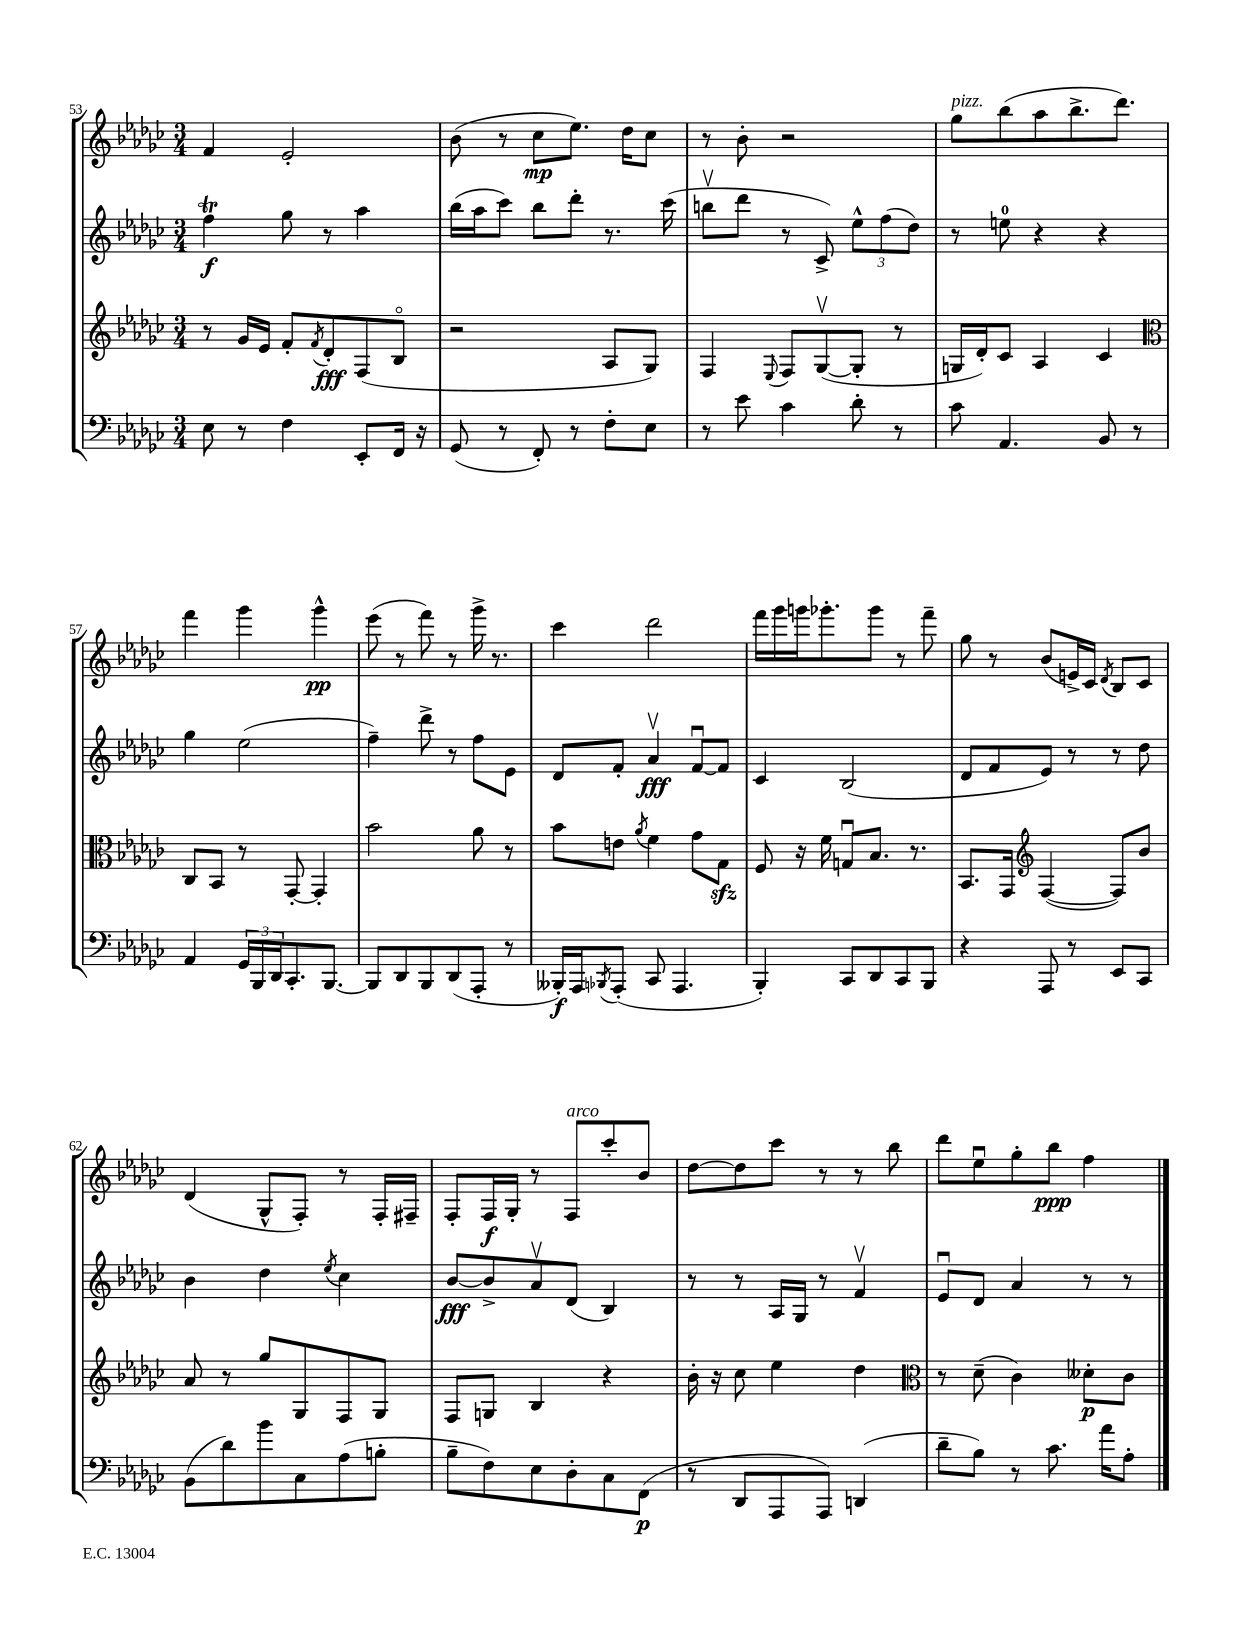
<<
\new StaffGroup <<
\new Staff = "s0" {
    \clef treble \key ges \major \numericTimeSignature \time 3/4
    f'4 ees'2-. |
    bes'8( r8 ces''8\mp ees''8.) des''16 ces''8 |
    r8 bes'8-. r2 |
    ges''8^\markup { \italic "pizz." } bes''8( aes''8 bes''8.-> des'''8.) |
    f'''4 ges'''4 ges'''4-^\pp |
    ees'''8( r8 f'''8) r8 ges'''16-> r8. |
    ces'''4 des'''2 |
    f'''16 ges'''16 g'''16 ges'''8.-. ges'''8 r8 f'''8-- |
    ges''8 r8 bes'8( e'16->) ces'16 \acciaccatura { des'8 } bes8 ces'8 |
    des'4( ges8-^ f8-.) r8 f16-. fis16-- |
    f8-. f16\f ges16-. r8 f8^\markup { \italic "arco" } ces'''8-. bes'8 |
    des''8~ des''8 ces'''8 r8 r8 bes''8 |
    des'''8 ees''8\downbow ges''8-. bes''8\ppp f''4 \bar "|." |
}
\new Staff = "s1" {
    \clef treble \key ges \major \numericTimeSignature \time 3/4
    f''4\trill\f ges''8 r8 aes''4 |
    bes''16( aes''16 ces'''8) bes''8 des'''8-. r8. ces'''16( |
    b''8\upbow des'''8 r8 ces'8->) \tuplet 3/2 { ees''8-^ f''8( des''8) } |
    r8 e''8-0 r4 r4 |
    ges''4 ees''2( |
    f''4--) des'''8-> r8 f''8 ees'8 |
    des'8 f'8-. aes'4\upbow\fff f'8~\downbow f'8 |
    ces'4 bes2( |
    des'8 f'8 ees'8) r8 r8 des''8 |
    bes'4 des''4 \acciaccatura { ees''8 } ces''4 |
    bes'8~\fff bes'8-> aes'8\upbow des'8( bes4) |
    r8 r8 aes16 ges16 r8 f'4\upbow |
    ees'8\downbow des'8 aes'4 r8 r8 \bar "|." |
}
\new Staff = "s2" {
    \clef treble \key ges \major \numericTimeSignature \time 3/4
    r8 ges'16 ees'16 f'8-. \acciaccatura { f'8 } des'8-.\fff f8( bes8\flageolet |
    r2 aes8 ges8) |
    f4 \appoggiatura { ees8 } f8 ges8~\upbow( ges8-. r8 |
    g16 des'16-.) ces'8 aes4 ces'4 |
    \clef alto ces8 bes,8 r8 ges,8~-. ges,4-. |
    bes'2 aes'8 r8 |
    bes'8 e'8 \acciaccatura { aes'8 } f'4 ges'8 ges8\sfz |
    f8 r16 f'16 g8\downbow bes8. r8. |
    bes,8. ges,16 \clef treble f4~( f8) bes'8 |
    aes'8 r8 ges''8 ges8 f8 ges8 |
    f8 g8 bes4 r4 |
    bes'16-. r16 ces''8 ees''4 des''4 |
    \clef alto r8 des'8--( ces'4) deses'8-.\p ces'8 \bar "|." |
}
\new Staff = "s3" {
    \clef bass \key ges \major \numericTimeSignature \time 3/4
    ees8 r8 f4 ees,8-. f,16 r16 |
    ges,8( r8 f,8-.) r8 f8-. ees8 |
    r8 ees'8 ces'4 des'8-. r8 |
    ces'8 aes,4. bes,8 r8 |
    aes,4 \tuplet 3/2 { ges,16 bes,,16 des,16 } ces,8.-. bes,,8.~ |
    bes,,8 des,8 bes,,8 des,8( aes,,8-. r8 |
    beses,,16-.\f) aes,,16 \acciaccatura { bes,,8 } aes,,8-.( ces,8 aes,,4. |
    bes,,4-.) ces,8 des,8 ces,8 bes,,8 |
    r4 aes,,8 r8 ees,8 ces,8 |
    bes,8( des'8) bes'8 ces8 aes8( b8-. |
    bes8-- f8) ees8 des8-. ces8 f,8\p( |
    r8 des,8 aes,,8 aes,,8) d,4( |
    des'8-- bes8) r8 ces'8. aes'16 aes8-. \bar "|." |
}
>>
>>
\layout { \context { \Score currentBarNumber = #53 } }
